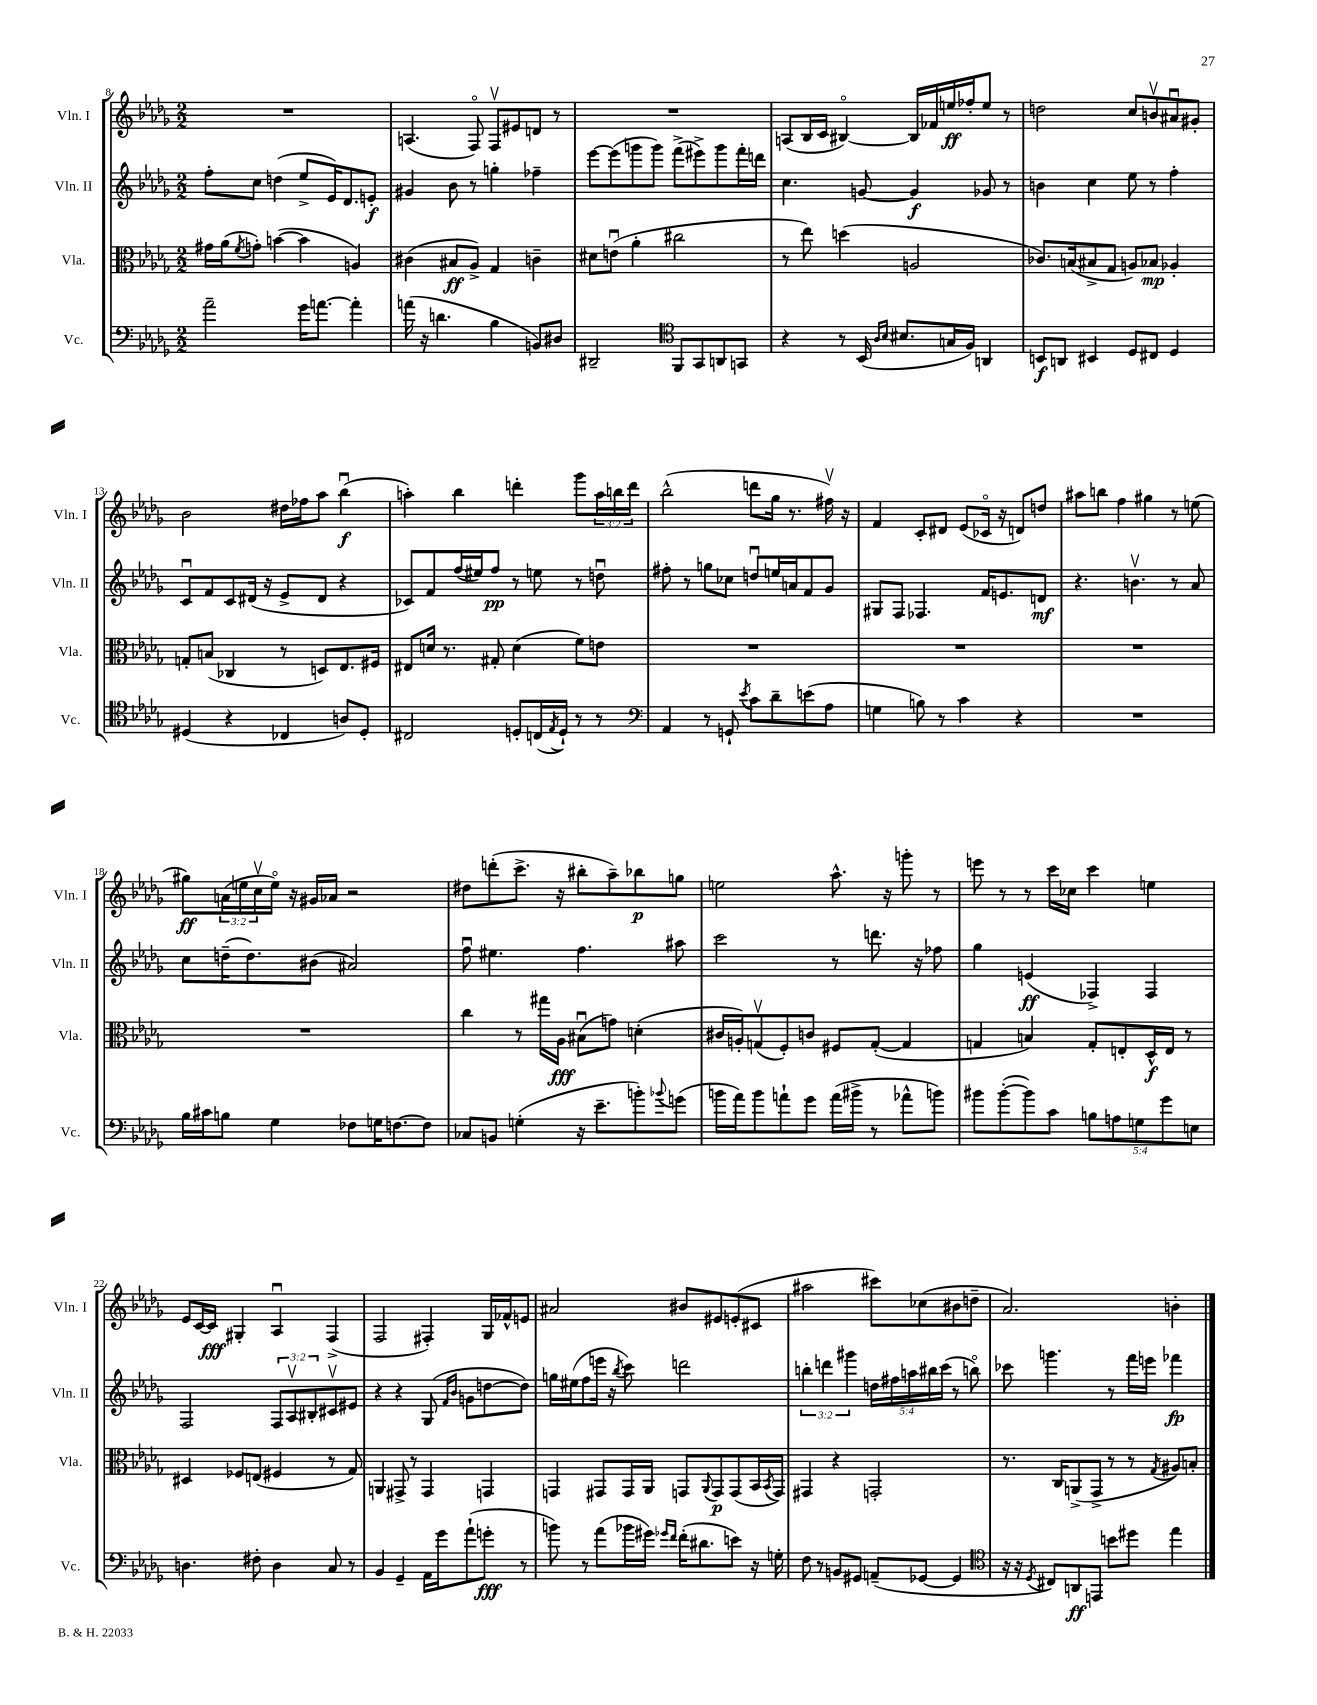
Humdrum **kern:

**kern	**kern	**kern	**kern
*staff4	*staff3	*staff2	*staff1
*clefF4	*clefC3	*clefG2	*clefG2
*k[b-e-a-d-g-]	*k[b-e-a-d-g-]	*k[b-e-a-d-g-]	*k[b-e-a-d-g-]
*M2/2	*M2/2	*M2/2	*M2/2
2a-~\	16g#\LL	8ff'\L	1r
.	(16a-\J	.	.
.	8qf/	.	.
.	8g'\J)	8cc\J	.
.	([4b\	(4dd\	.
16g-\LK	4b\]	8ee-^/L	.
[8.a\J	.	.	.
.	.	16e-/K)	.
.	.	8.d-/	.
4a'\]	4A/)	.	.
.	.	8e'/J	.
=	=	=	=
(16a\	(4c#\	4g#/	(4.A/
16r	.	.	.
4.d\	.	.	.
.	8B#/L	8b-\	.
.	8A-^/J)	8r	8Fo/)
4B-\	4G-/	4gg'\	8Fv/L
.	.	.	8e#/
8BB/L)	4c~\	4ff-~\	8d/J
8D#/J	.	.	8r
=	=	=	=
2DD#~/	8d#\L	[8eee-\L	1r
.	(8eu\J	(8eee-\]	.
.	4a-'\	8ggg\	.
.	.	8ggg\J)	.
*clefC4	*	*	*
8FF/L	2cc#\	(8fff^\L	.
8GG-/	.	8eee#^\)	.
8AA/	.	8ggg\	.
8GG/J	.	16fff'\L	.
.	.	16ddd\JJ	.
=	=	=	=
4r	8r	4.cc\	(8A/L
.	8ee-\)	.	16B-/L
.	.	.	16c/JJ
8r	(4dd\	.	[4B#o/)
(16BB-/	.	[8g/	.
16qqA-/LL	.	.	.
16qqB-/JJ	.	.	.
8.B#/L	.	.	.
.	2A/	4g/]	16B#/]LL
.	.	.	16f-/
16G/L	.	.	16ee/
16F/JJ)	.	.	16ff-'/J
4AA/	.	8g-/	8ee/J
.	.	8r	8r
=	=	=	=
8BB/L	8.c-/L)	4b\	2dd\
8AA/J	.	.	.
.	(16B/k	.	.
4BB#/	8B#^/	4cc\	.
.	8G-/J	.	.
8D-/L	8A/L)	8ee-\	8cc/L
8C#/J	8B-/J	8r	8bv/
4D-/	4A-'/	4ff'\	8a#u/
.	.	.	8g#'/J
=	=	=	=
(4D#/	8G'/L	8cu/L	2b-\
.	(8B/J	8f/	.
4r	4C-/	8c/	.
.	.	(16d#/Jk	.
.	.	16r	.
4C-/	8r	8e-^/L	16dd#\LL
.	.	.	16ff-\J
.	8D/L)	8d#/J	8aa-\J
8A/L)	8.E-/	4r	(4bb-u\
8D#'/J	.	.	.
.	16F#/Jk	.	.
=	=	=	=
2C#/	8E#/L	8c-/L)	4aa'\)
.	16d/Jk	8f/	.
.	8.r	.	.
.	.	(16ff/L	4bb-\
.	.	16ee#/J)	.
.	8G#'/	8ff/J	.
8D'/L	(4d\	8r	4ddd'\
(16C/L	.	8ee\	.
8qE-/	.	.	.
16D`/JJ)	.	.	.
8r	8f\L)	8r	8ggg-\L
8r	8e\J	8ddu\	24aa\L
.	.	.	24bb\
.	.	.	24ddd\JJ
=	=	=	=
*clefF4	*	*	*
4AA-/	1r	8ff#'\	(2bb-^^\
.	.	8r	.
8r	.	8gg\L	.
8GG`/	.	8cc-\J	.
8qe-/	.	.	.
8c\L	.	8ddu/L	8ddd\L
8d-~\	.	16ee/L	16gg-\Jk
.	.	16a/J	8.r
(8e\	.	8f/	.
8A-\J	.	8g-/J	16ff#v\)
.	.	.	16r
=	=	=	=
4G\	1r	8G#/L	4f/
.	.	8F/J	.
8B\)	.	4.F-/	8c'/L
8r	.	.	8d#/J
4c\	.	.	(8e-/L
.	.	16f/LK	16c-o/Jk
.	.	8.e/	16r
4r	.	.	8d/L)
.	.	8d/J	8dd/J
=	=	=	=
1r	1r	4.r	8aa#\L
.	.	.	8bb\J
.	.	.	4ff\
.	.	4.bv\	.
.	.	.	4gg#\
.	.	8r	8r
.	.	8a-/	(8ee\
=	=	=	=
16B-\LL	1r	8cc\L	8gg#\L)
16c#\J	.	.	.
8B\J	.	(16dd~\K	(24a\L
.	.	.	24ee\
.	.	8.dd\)	.
.	.	.	24ccv\
4G-\	.	.	16eeo\JJ)
.	.	.	16r
.	.	(8b#\J	16g#/LL
.	.	.	16a-/JJ
8F-\L	.	2a#/)	2r
16G\K	.	.	.
[8.F\	.	.	.
8F\]J	.	.	.
=	=	=	=
8C-/L	4cc\	8ffu\	8dd#\L
8BB/J	.	4.ee#\	(8ddd'\
(4G'\	8r	.	8.ccc^\J
.	16gg#\LL	.	.
.	16A-\JJ	.	16r
16r	(8B#u\L	4.ff\	8bb#'\L
8.e-~\L	.	.	.
.	8g\J)	.	8aa-~\)
8b'\)	(4d'\	.	8bb-\
8qqb-/	.	.	.
(8g\J	.	8aa#\	8gg\J
=	=	=	=
16b\LL	16c#/LL	2ccc\	2ee\
16a-\J)	16A'/J)	.	.
8b\	(8Gv/	.	.
8a`\	8F'/)	.	.
8g-\J	8c/J	.	.
(16a\LL	8F#/L	8r	8.aa-^^\
16b#^\JJ	.	.	.
8r	([8G'/J	8.ddd\	.
.	.	.	16r
8a-^^\L	4G/]	.	8ggg'\
.	.	16r	.
8b\J)	.	8ff-\	8r
=	=	=	=
8b#\L	4G/	4gg-\	8eee\
([8b#'\	.	.	8r
8b#\])	4B/)	(4e/	8r
8c\J	.	.	16ccc\LL
.	.	.	16cc-\JJ
10B\L	8G'/L	4F-^/)	4ccc\
10A\	.	.	.
.	8E'/	.	.
10G\	.	.	.
.	16D-^^/L	4F-/	4ee\
10g-\	.	.	.
.	16E/JJ	.	.
.	8r	.	.
10E\J	.	.	.
=	=	=	=
4.D\	4D#/	2F/	8e-/L
.	.	.	[16c/L
.	.	.	16c/]JJ
.	8F-/L	.	4G#'/
8F#'\	(8E/J	.	.
4D\	4F#/	12F/L	4A-u/
.	.	12A-v/	.
.	.	12B#'/	.
8C/	8r	8c#v/	(4F^/
8r	8G-/)	8e#/J	.
=	=	=	=
4BB-/	4AA/	4r	2F/
4GG-~/	8GG#^/	4r	.
.	8r	.	.
16AA-\LL	4GG#/	(8G-/	4F#'/)
16g-\J	.	.	.
.	.	16qqf/LL	.
.	.	16qqb-/JJ	.
(8a-`\	.	8g\L	.
8g'\J	4GG/	[8dd\	16G-/LL
.	.	.	16f-^^/J
8r	.	8dd\]J)	8e/J
=	=	=	=
8b\)	4GG/	16gg\LL	2a#/
.	.	(16ee#\J	.
8r	.	8ff\	.
(8a-\L	8GG#/L	16eee\Jk	.
.	.	16r	.
.	.	8qbb-/	.
16b-\L	16GG#/L	8ccc\)	.
16g#\JJ)	16AA-/JJ	.	.
16qqg-/LL	.	.	.
16qqf/JJ	.	.	.
(16f'\LK	8GG/L	2ddd\	8b#/L
8.d#\	.	.	.
.	8qqAA-/	.	.
.	8GG/	.	8e#/
8e\J)	(8GG/	.	(8e'/
16r	16BB-/L	.	8c#/J
.	8qBB-/	.	.
16G'\	16GG/JJ)	.	.
=	=	=	=
8F\	4GG#/	6bb'\	2aa#\
8r	.	.	.
.	.	6ddd\	.
8BB/L	4r	.	.
.	.	6ggg#\	.
8GG#/J	.	.	.
(8AA~/L	2GG'/	20dd\LL	8ccc#\L)
.	.	20ff#\	.
.	.	20aa\	.
[8GG-/J	.	.	(8cc-\
.	.	20bb#\	.
.	.	(20ccc\JJ	.
4GG-/]	.	8r	8b#\
.	.	8bbo\)	8dd~\J
=	=	=	=
*clefC4	*	*	*
16r	8.r	8ccc-\	2.a-/)
16r	.	.	.
8qD-/	.	.	.
8C#/L)	.	4.ggg\	.
.	16C/LK	.	.
8AA/	(8AA^/	.	.
8EE/J	8GG-^/J	.	.
8b\L	8r	8r	.
8dd#\J	8r	16fff\LL	.
.	.	16eee\JJ	.
.	8qG-/	.	.
4ee-\	8A#/L)	4fff-\	4b'\
.	8B'/J	.	.
==	==	==	==
*-	*-	*-	*-
